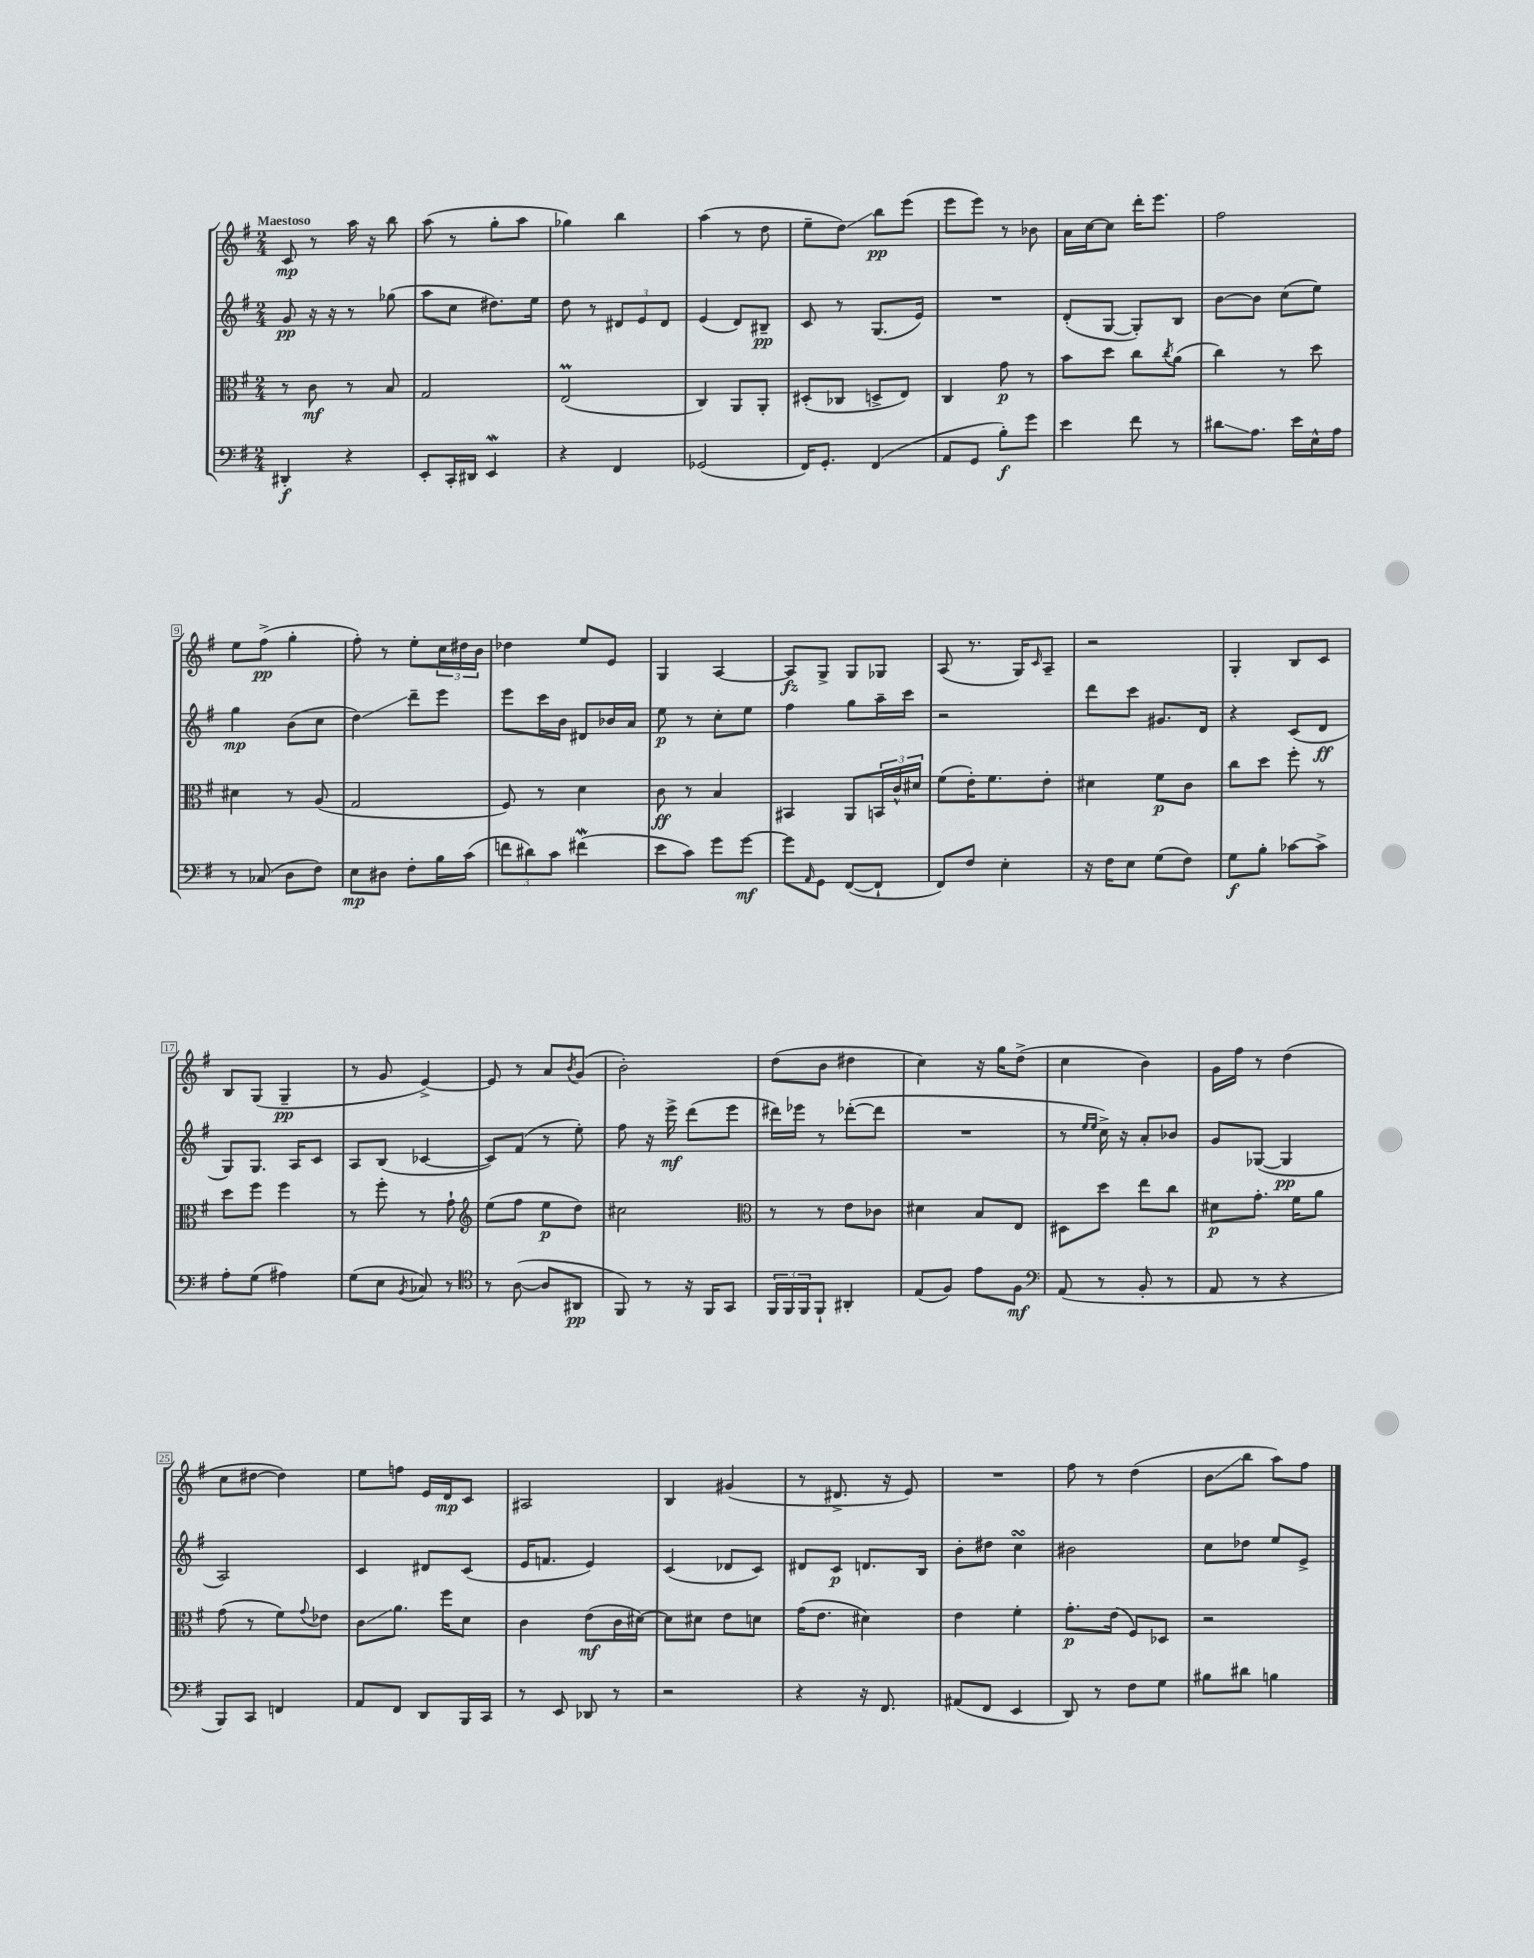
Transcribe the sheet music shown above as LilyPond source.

<<
\new StaffGroup <<
\new Staff = "s0" {
    \clef treble \key g \major \numericTimeSignature \time 2/4 \tempo "Maestoso"
    c'8\mp r8 a''16 r16 b''8 |
    a''8( r8 g''8-. a''8 |
    ges''4) b''4 |
    a''4( r8 d''8 |
    e''8-- d''8\glissando) b''8\pp e'''8( |
    e'''8 e'''8) r8 bes'8 |
    a'16 c''16~ c''8 d'''16-. e'''8. |
    fis''2 |
    e''8 fis''8->\pp( g''4-. |
    fis''8-.) r8 e''8-. \tuplet 3/2 { c''16 dis''16 b'16 } |
    des''4 e''8 e'8 |
    g4 a4~ |
    a8\fz g8-> g8 ges8 |
    a8( r8. g16) \grace { c'16 } a8-- |
    r2 |
    g4-. b8 c'8 |
    b8 g8( g4--\pp |
    r8 g'8 e'4~->) |
    e'8 r8 a'8 \acciaccatura { b'8 } g'8( |
    b'2-.) |
    d''8( b'8 dis''4 |
    c''4) r16 g''16 d''8->( |
    c''4 b'4) |
    g'16 fis''16 r8 d''4( |
    c''8 dis''8~ dis''4) |
    e''8 f''8 e'16 d'16\mp c'8 |
    ais2 |
    b4 gis'4( |
    r8 dis'8.-> r16 e'8) |
    R2 |
    fis''8 r8 d''4( |
    b'8\glissando b''8 a''8) fis''8 \bar "|." |
}
\new Staff = "s1" {
    \clef treble \key g \major \numericTimeSignature \time 2/4
    g'8\pp r16 r16 r8 ges''8( |
    a''8 c''8 dis''8.) e''16 |
    d''8 r8 \tuplet 3/2 { dis'8 e'8 dis'8 } |
    e'4( d'8) bis8--\pp |
    c'8 r8 g8.( e'16) |
    R2 |
    d'8-.( g8~ g8-.) b8 |
    b'8~ b'8 c''8( e''8) |
    g''4\mp b'8( c''8 |
    d''4\glissando) d'''8-- e'''8 |
    e'''8 c'''16 b'16 dis'8 bes'16 a'16 |
    e''8\p r8 c''8-. e''8 |
    fis''4 g''8 a''16-- c'''16 |
    r2 |
    d'''8 c'''8 gis'8. d'16 |
    r4 c'8( d'8\ff |
    g8) g8. a16 c'8 |
    a8 b8( ces'4~ |
    ces'8) fis'8( r8 e''8-.) |
    fis''8 r16 e'''16->\mf d'''8( e'''8 |
    dis'''16) ees'''16 r8 des'''8~-.( des'''8 |
    R2 |
    r8 \grace { e''16 e''16 } c''16->) r16 a'8-. bes'8 |
    g'8 ges8~( ges4\pp |
    a2) |
    c'4 dis'8 c'8( |
    e'16 f'8. e'4) |
    c'4( des'8 c'8) |
    dis'8 c'8\p d'8. b16 |
    b'8-. dis''8 c''4\turn |
    bis'2 |
    c''8 des''8 e''8 e'8-> \bar "|." |
}
\new Staff = "s2" {
    \clef alto \key g \major \numericTimeSignature \time 2/4
    r8 c'8\mf r8 b8 |
    g2 |
    e2\prall( |
    c4) a,8 a,8-. |
    dis8-.( ces8 d8-> e8) |
    c4 g'8\p r8 |
    b'8 d''8 c''8 \acciaccatura { c''8 } a'8( |
    c''4) r8 d''8 |
    dis'4 r8 a8( |
    g2 |
    fis8) r8 d'4 |
    c'8\ff r8 b4 |
    bis,4 a,8 \tuplet 3/2 { b,16 c'16-^ dis'16 } |
    fis'8( e'16-.) fis'8. e'8-. |
    dis'4 fis'8\p c'8 |
    c''8 d''8 fis''8-. r8 |
    d''8 fis''8 fis''4 |
    r8 fis''8-. r8 g'8-! |
    \clef treble e''8( fis''8 e''8\p d''8) |
    cis''2 |
    \clef alto r8 r8 e'8 ces'8 |
    dis'4 b8 e8 |
    dis8 d''8 e''8 c''8 |
    dis'8\p g'8.-. fis'16 a'8 |
    g'8( r8 fis'8) \appoggiatura { g'8 } ees'8 |
    c'8\glissando a'8. fis''16 d'8 |
    c'4 e'8\mf( c'16 dis'16~) |
    dis'8 dis'8 e'8 d'8 |
    g'16( e'8. dis'4) |
    e'4 fis'4-. |
    g'8.-.\p e'16( fis8) des8 |
    r2 \bar "|." |
}
\new Staff = "s3" {
    \clef bass \key g \major \numericTimeSignature \time 2/4
    dis,4-.\f r4 |
    e,8-. c,16-. dis,16 e,4\mordent |
    r4 fis,4 |
    ges,2( |
    fis,16) g,8.-. fis,4( |
    a,8 g,8 b8-.\f) g'8 |
    e'4 fis'8 r8 |
    dis'8\glissando a8. e'16 e16-^ a16 |
    r8 ces8( d8 fis8) |
    e8\mp dis8 fis8-. b16 c'16( |
    \tuplet 3/2 { f'8 dis'8) c'8 } fis'4\mordent( |
    e'8 c'8) g'8 g'8~\mf |
    g'8 \grace { a,16 } g,8 fis,8~( fis,8-! |
    fis,8) fis8 e4-. |
    r16 fis16 e8 g8( fis8) |
    g8\f b8-. ces'8~ ces'8-> |
    a8-. g8( ais4) |
    g8( e8 \acciaccatura { b,8 } ces8) r8 |
    \clef tenor r8 a8~( a8 ais,8\pp |
    fis,8) r8 r16 fis,16 g,8 |
    \tuplet 3/2 { fis,16 fis,16 fis,16 } fis,8-! ais,4-. |
    e8( fis8) e'8 fis8\mf |
    \clef bass a,8( r8 b,8-. r8 |
    a,8 r8 r4 |
    b,,8) c,8 f,4 |
    a,8 fis,8 d,8 b,,16 c,16 |
    r8 e,8 des,8 r8 |
    r2 |
    r4 r16 fis,8. |
    ais,8( fis,8 e,4 |
    d,8) r8 fis8 g8 |
    bis8 dis'8 b4 \bar "|." |
}
>>
>>
\layout { \context { \Score \override BarNumber.stencil = #(make-stencil-boxer 0.1 0.3 ly:text-interface::print) } }
